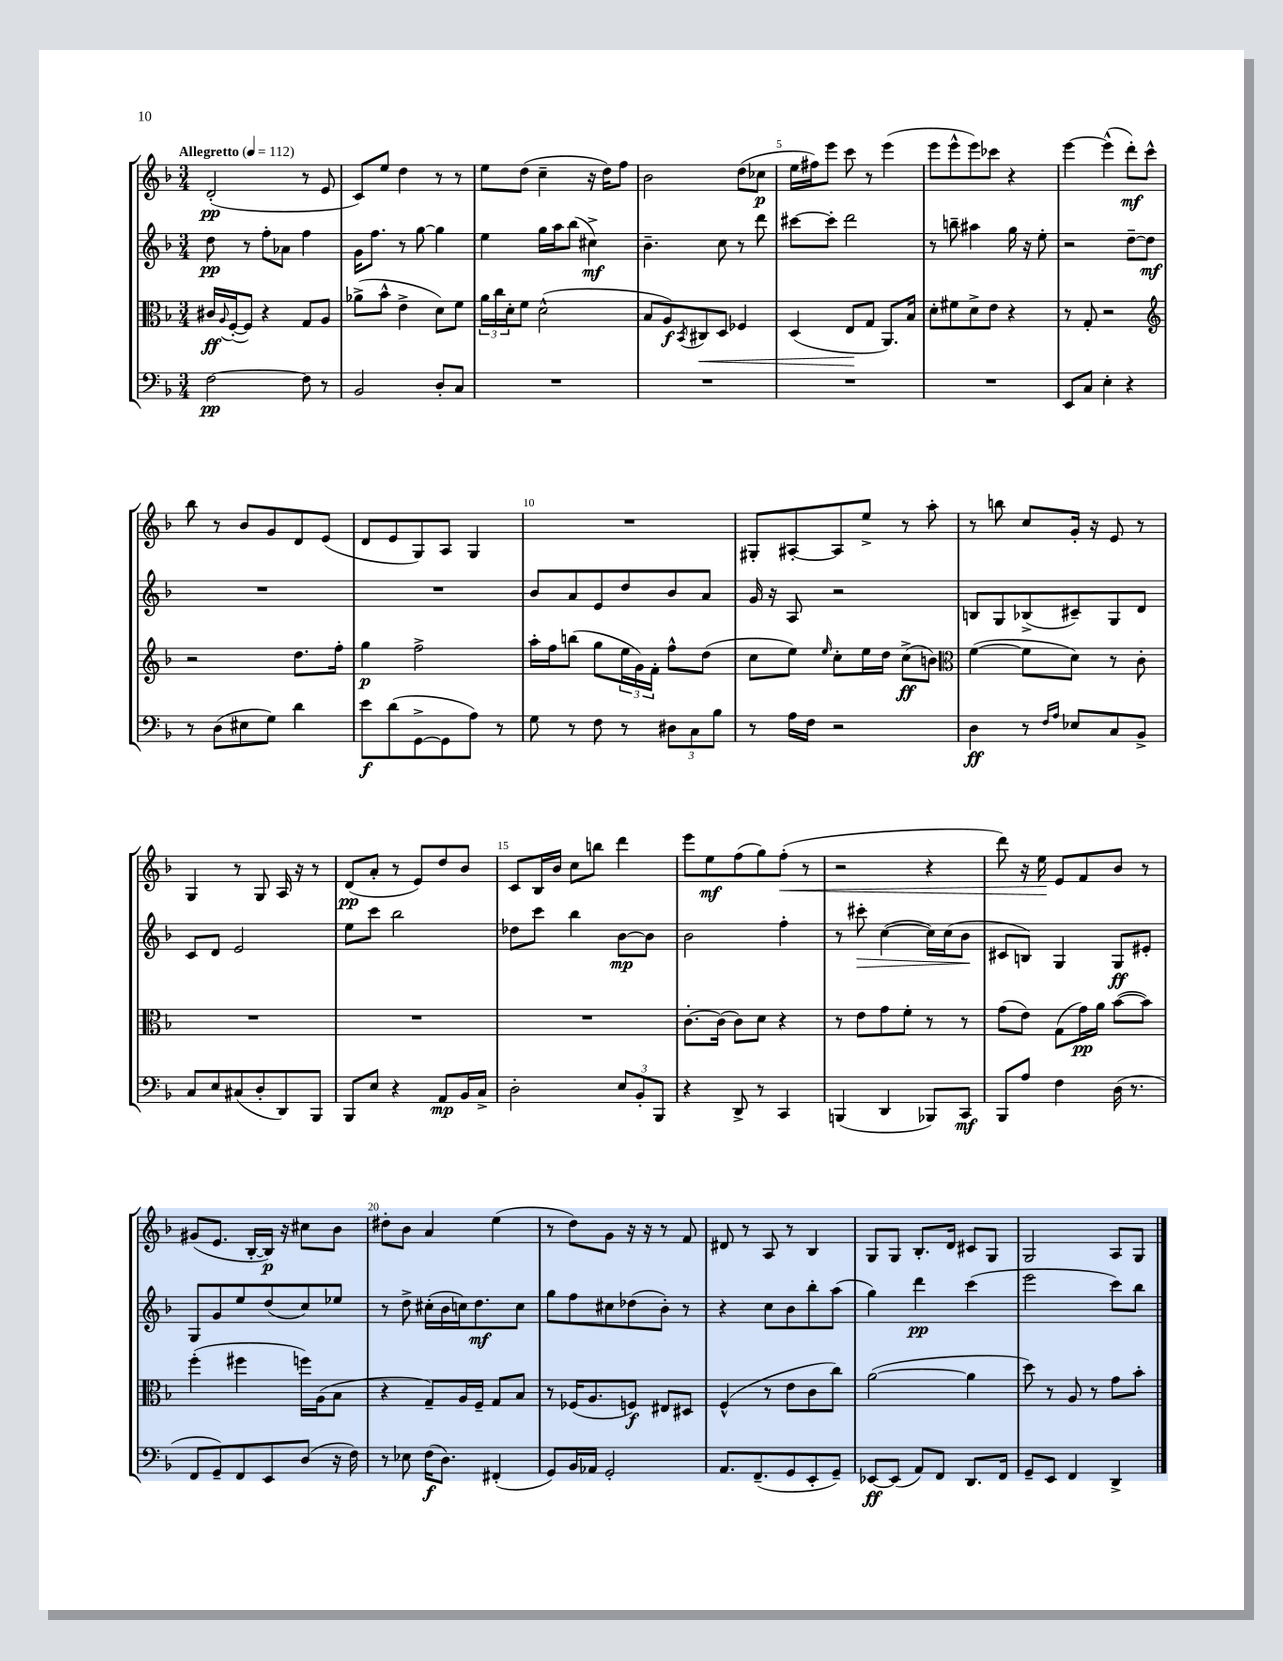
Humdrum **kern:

**kern	**kern	**kern	**kern
*staff4	*staff3	*staff2	*staff1
*clefF4	*clefC3	*clefG2	*clefG2
*k[b-]	*k[b-]	*k[b-]	*k[b-]
*M3/4	*M3/4	*M3/4	*M3/4
*MM112	*MM112	*MM112	*MM112
[2F	16c#	8dd	(2d'
.	8qqA	.	.
.	([16F'	.	.
.	8F])	8r	.
.	4r	8ff'	.
.	.	8a-	.
8F]	8G	4ff	8r
8r	8A	.	8e
=	=	=	=
2BB-	(8a-^	16g	8c)
.	.	8.ff	.
.	8b-^^	.	8ee
.	4e^	8r	4dd
.	.	[8gg	.
8D'	8d)	4gg]	8r
8C	8f	.	8r
=	=	=	=
2.r	24a	4ee	8ee
.	24cc	.	.
.	24d'	.	.
.	8f	.	(8dd
.	(2d^^	16gg	4cc~
.	.	16aa	.
.	.	(8bb-	.
.	.	4cc#^)	16r
.	.	.	16dd)
.	.	.	8ff
=	=	=	=
2.r	8B-	4.b-~	2b-
.	8A)	.	.
.	8qBB-	.	.
.	8C#	.	.
.	8D	8cc	.
.	4F-	8r	(8dd
.	.	8ddd	8cc-
=	=	=	=
2.r	(4D	[8ccc#	16ee
.	.	.	16ff#)
.	.	8ccc#']	8eee
.	8E	2ddd	8ccc
.	8G	.	8r
.	8.AA)	.	(4eee
.	16B-	.	.
=	=	=	=
2.r	8d'	8r	8eee
.	8f#	8bb~	8eee^^
.	8d^	4aa#	8eee)
.	8e	.	8ccc-
.	4r	16gg	4r
.	.	16r	.
.	.	8ee'	.
=	=	=	=
8EE	8r	2r	[4eee
8C	8G'	.	.
4E'	2r	.	(4eee^^]
4r	.	[8dd~	8ddd')
.	.	8dd]	8ccc^^
=	=	=	=
*	*clefG2	*	*
8r	2r	2.r	8bb-
(8D	.	.	8r
8E#	.	.	8b-
8G)	.	.	8g
4d	8.dd	.	8d
.	.	.	(8e
.	16ff'	.	.
=	=	=	=
8e	4gg	2.r	8d
(8d	.	.	8e
[8GG^	2ff^	.	8G)
8GG]	.	.	8A
8A)	.	.	4G
8r	.	.	.
=	=	=	=
8G	16aa'	8b-	2.r
.	16ff	.	.
8r	(8bb	8a	.
8F	8gg	8e	.
8r	24ee	8dd	.
.	24g)	.	.
.	24f'	.	.
12D#	8ff^^	8b-	.
12C	.	.	.
.	(8dd	8a	.
12B-	.	.	.
=	=	=	=
8r	8cc	16g	8G#'
.	.	16r	.
16A	8ee)	8A	[8A#'
16F	.	.	.
.	16qqee	.	.
2r	8cc'	2r	8A#]
.	16ee	.	8ee^
.	16dd	.	.
.	(8cc^	.	8r
.	8b)	.	8aa'
=	=	=	=
*	*clefC3	*	*
4D	([4f	8B	8r
.	.	8G	8bb
8r	8f]	(8B-^	8cc
16qqF	.	.	.
16qqA	.	.	.
8E-	8d)	8c#~)	16g'
.	.	.	16r
8C	8r	8G	8e
8BB-^	8c'	8d	8r
=	=	=	=
8C	2.r	8c	4G
8E	.	8d	.
(8C#	.	2e	8r
8D'	.	.	8G
8DD)	.	.	16A
.	.	.	16r
8BBB-	.	.	8r
=	=	=	=
8BBB-	2.r	8ee	(8d
8E	.	8ccc	8a'
4r	.	2bb-	8r
.	.	.	8e)
8AA	.	.	8dd
16BB-	.	.	8b-
16C^	.	.	.
=	=	=	=
2D'	2.r	8dd-	8c
.	.	8ccc	16B-
.	.	.	16b-
.	.	4bb-	8cc
.	.	.	8bb
12E	.	[8b-	4ddd
12BB-'	.	.	.
.	.	8b-]	.
12BBB-	.	.	.
=	=	=	=
4r	[8.c'	2b-	8eee
.	.	.	8ee
.	(16c]	.	.
8DD^	8c)	.	(8ff
8r	8d	.	8gg)
4CC	4r	4ff'	(8ff'
.	.	.	8r
=	=	=	=
(4BBB	8r	8r	2r
.	8e	8ccc#'	.
4DD	8g	([4cc	.
.	8f'	.	.
8BBB-)	8r	16cc])	4r
.	.	(16cc	.
8CC	8r	8b-	.
=	=	=	=
8BBB-	(8g	8c#	8ddd)
8A	8e)	8B)	16r
.	.	.	16ee
4F	(8G	4G	8e
.	16g)	.	8f
.	16a	.	.
(16D	([8b-	8G	8b-
8.r	.	.	.
.	8b-])	8e#'	8r
=	=	=	=
8FF	(4ff'	8G	(8g#
8GG~)	.	8g	8.e
8FF	4ff#	8ee	.
.	.	.	[16B-'
8EE	.	(8dd	16B-])
.	.	.	16r
(8D	16ff)	8cc)	8cc#
.	(16A	.	.
16r	8B-	8ee-	8b-
16F)	.	.	.
=	=	=	=
8r	4r	8r	8dd#'
8E-	.	8dd^	8b-
(16F	8G~)	(16cc#'	4a
8.D)	.	16b-	.
.	16A	16cc)	.
.	16F~	8.dd	.
(4FF#'	8G	.	(4ee
.	8B-	8cc	.
=	=	=	=
8GG)	8r	8gg	8r
16BB-	(16F-	8ff	8dd)
16AA-	8.A	.	.
2GG'	.	8cc#	8g
.	8F)	(8dd-	16r
.	.	.	16r
.	8E#	8b-')	8r
.	8D#	8r	8f
=	=	=	=
8.AA	(4F^^	4r	8d#
.	.	.	8r
(8.FF~	.	.	.
.	8r	8cc	8A
8GG	8e	8b-	8r
8EE'	8c	8bb-'	4B-
8GG~)	8cc)	(8aa	.
=	=	=	=
[8EE-	([2a	4gg)	8G
(8EE-]	.	.	8G
8AA)	.	4ddd	8.B-'
8FF	.	.	.
.	.	.	16d
8.DD	4a]	(4ccc	8c#
.	.	.	8G
16FF	.	.	.
=	=	=	=
8GG~	8dd)	2eee	2G
8EE	8r	.	.
4FF	8A	.	.
.	8r	.	.
4DD^	8g	8ccc)	8A
.	8b-'	8bb-	8G
==	==	==	==
*-	*-	*-	*-
